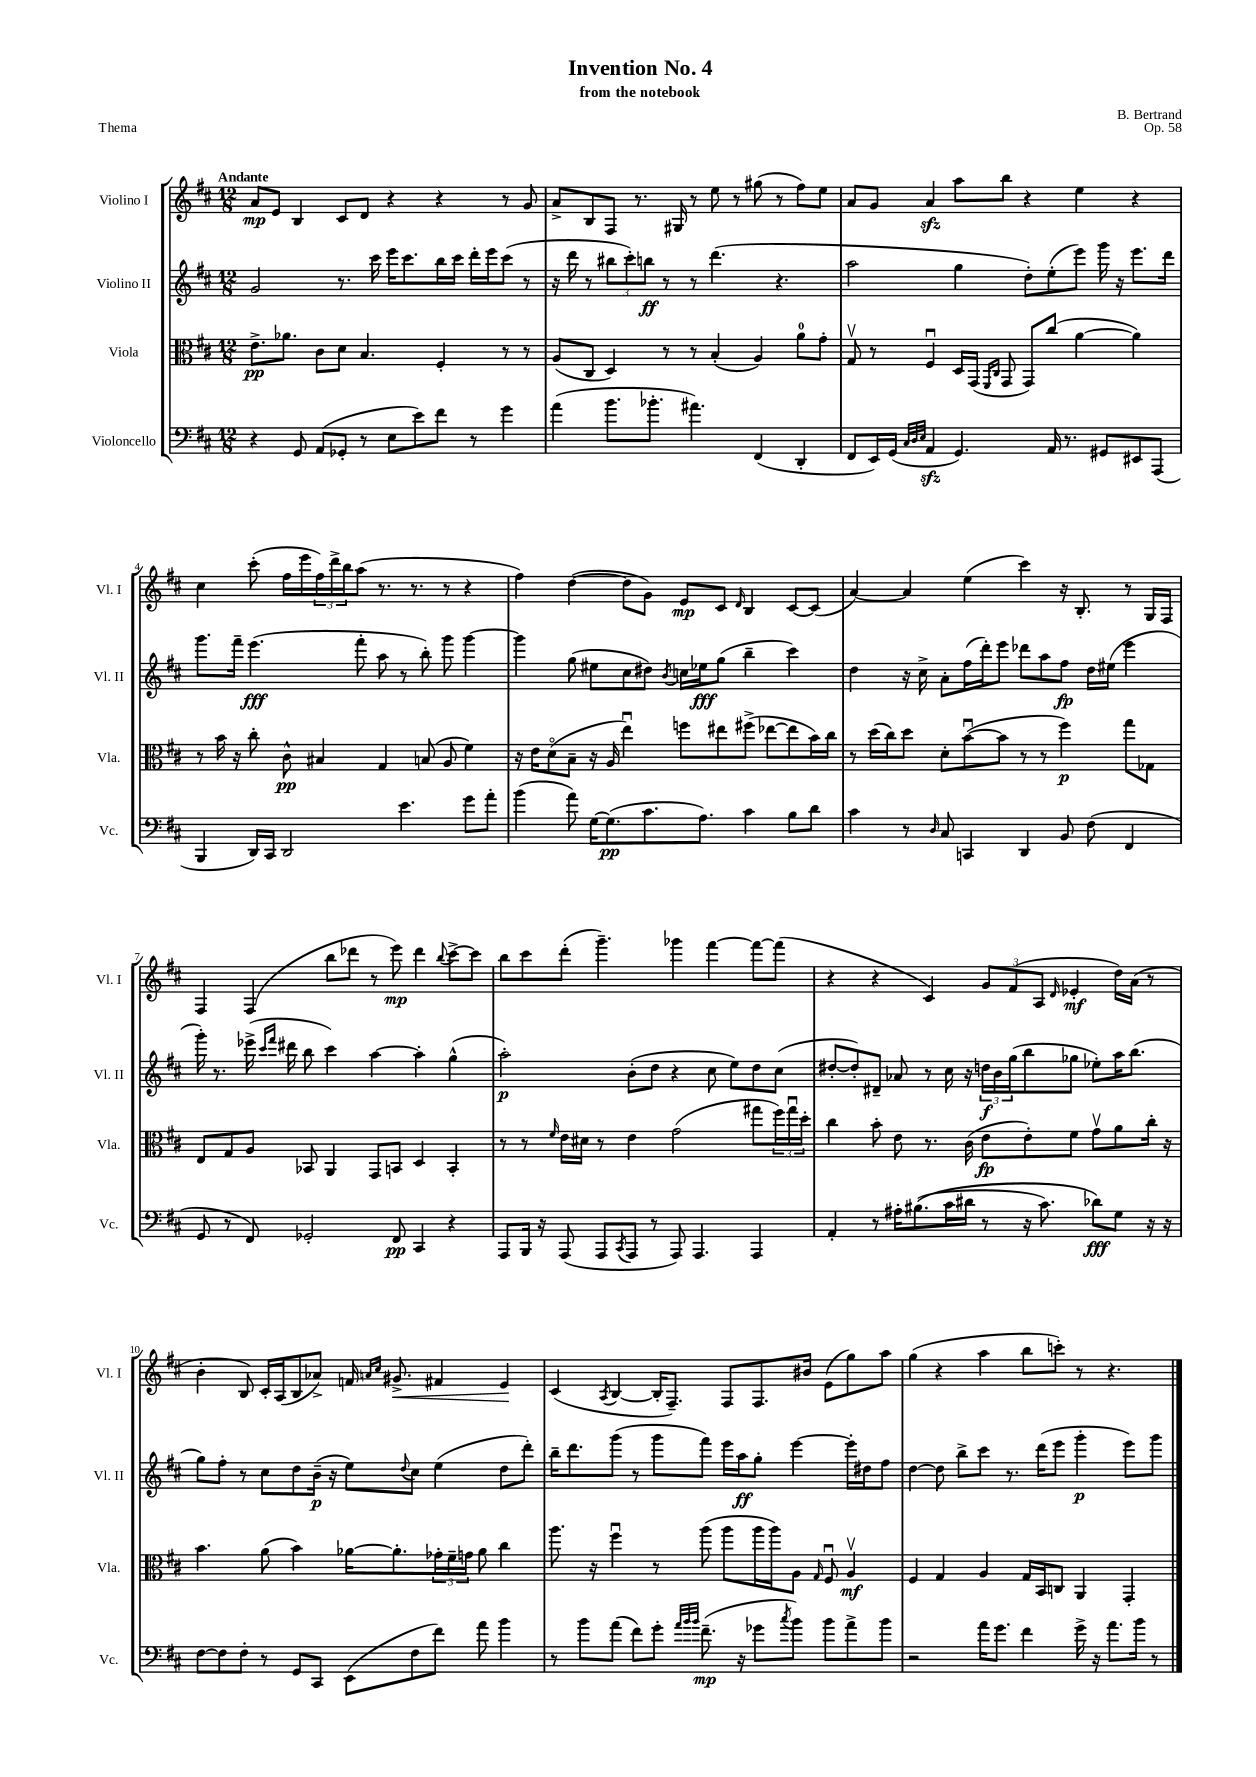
\header { title = "Invention No. 4" composer = "B. Bertrand" subtitle = "from the notebook" opus = "Op. 58" piece = "Thema" }
<<
\new StaffGroup <<
\new Staff = "s0" \with { instrumentName = "Violino I" shortInstrumentName = "Vl. I" } {
    \clef treble \key d \major \numericTimeSignature \time 12/8 \tempo "Andante"
    a'8\mp e'8 b4 cis'8 d'8 r4 r4 r8 g'8 |
    a'8-> b8 fis8 r8. gis16 r8 e''8 r8 gis''8( r8 fis''8) e''8 |
    a'8 g'8 a'4\sfz a''8 b''8 r4 e''4 r4 |
    cis''4 cis'''8-.( fis''16 e'''16 \tuplet 3/2 { fis''16) d'''16-> b''16 } a''8( r8. r8. r8 r4 |
    fis''4) d''4~( d''8 g'8) e'8\mp cis'8 \grace { d'16 } b4 cis'8~ cis'8( |
    a'4~) a'4 e''4( cis'''4) r16 b8.-. r8 g16 fis16 |
    fis4 fis4( b''8 des'''8 r8 e'''8\mp) des'''4 \appoggiatura { b''8 } cis'''8~-> cis'''8 |
    b''8 cis'''8 d'''8-.( g'''4.--) ges'''4 fis'''4~ fis'''8~ fis'''8( |
    r4 r4 cis'4) \tuplet 3/2 { g'8 fis'8( a8 } \grace { d'16 } ees'4-.\mf d''16) a'16( r8 |
    b'4-. b8) cis'16-. a16( b8 aes'8->) f'16 \grace { a'16 cis''16 } gis'8.->\< fis'4 e'4\! |
    cis'4( \acciaccatura { a8 } b4~ b16-. fis8.--) fis8 fis8. bis'16 e'8( g''8) a''8 |
    g''4( r4 a''4 b''8 c'''8-.) r8 r4. \bar "|." |
}
\new Staff = "s1" \with { instrumentName = "Violino II" shortInstrumentName = "Vl. II" } {
    \clef treble \key d \major \numericTimeSignature \time 12/8
    g'2 r8. cis'''16 e'''16 cis'''8. b''16 cis'''16 d'''16-. e'''16 cis'''8( r8 |
    r16 d'''16 r8 \tuplet 3/2 { bis''8 cis'''8-.) b''8\ff } r8 r8 d'''4.( r4. |
    a''2 g''4 d''8-.) e''8-.( e'''8) g'''16 r16 e'''8. d'''16 |
    g'''8. fis'''16-- e'''4.\fff( fis'''8-. a''8 r8 b''8-.) g'''8 g'''4~ |
    g'''4 g''8( eis''8 cis''8 dis''8) \acciaccatura { b'8 } c''16 ees''16\fff g''8( b''4-- cis'''4) |
    d''4 r16 cis''16-> a'8-. fis''16( d'''16-.) e'''8 des'''8 a''8 fis''8\fp d''16 eis''16( e'''4 |
    g'''16-.) r8. ees'''16->( \grace { cis'''16 fis'''16 } dis'''16 b''8 cis'''4) a''4~ a''4-. g''4-^( |
    a''2-.\p) b'8-.( d''8 r4 cis''8 e''8) d''8 cis''8( |
    dis''8~-. dis''8-.) dis'8-- aes'8 r8 cis''16 r16 \tuplet 3/2 { d''16\f b'16 g''16( } b''8 ges''8 ees''8-.) a''16 b''8.( |
    g''8) fis''8-. r8 cis''8 d''8 b'16--\p( r16 e''8) \appoggiatura { d''8 } cis''8 e''4( d''8 d'''8-.) |
    b''16-- d'''8. g'''8( r8 g'''8 fis'''8) e'''16 a''16\ff g''8-. e'''4~ e'''16-. dis''16 fis''8 |
    d''4~ d''8 b''8-> cis'''8 r8. d'''16( e'''8 g'''4-.\p e'''8) g'''8 \bar "|." |
}
\new Staff = "s2" \with { instrumentName = "Viola" shortInstrumentName = "Vla." } {
    \clef alto \key d \major \numericTimeSignature \time 12/8
    e'8.->\pp aes'8. cis'8 d'8 b4. fis4-. r8 r8 |
    a8( cis8 d4) r8 r8 b4-.( a4) a'8-0 g'8-. |
    g8\upbow r8 fis4\downbow d16 g,16( \grace { fis,16 cis16 } g,8 g,8) cis''8( a'4~ a'4) |
    r8 b'16 r16 cis''8-. cis'8-^\pp bis4 g4 b8( a8 fis'4) |
    r16 e'16 d'8\flageolet( b8-- r16 a16 e''4\downbow) f''8 eis''8 fis''8->( ees''8~ ees''8 b'16) cis''16 |
    r8 d''16( cis''16) d''8 d'8-. b'8~\downbow( b'8 r8 r8 fis''4\p) g''8 ges8 |
    e8 g8 a8 bes,8 a,4 g,8 b,8 d4 b,4-. |
    r8 r8 \grace { fis'16 } e'16 dis'16 r8 e'4 g'2( gis''8 \tuplet 3/2 { fis''16) gis''16\downbow d''16-. } |
    cis''4 b'8-. e'8 r8. cis'16( e'8\fp e'8-.) fis'8 g'8\upbow a'8 cis''16-. r16 |
    b'4. a'8( b'4) aes'16~ aes'8.-. \tuplet 3/2 { ges'16-. fis'16-- g'16 } aes'8 cis''4 |
    a''8. r16 fis''4\downbow r8 a''8( a''8 a''16 a''16) a8 \grace { g16 } fis8\downbow a4\upbow\mf |
    fis4 g4 a4 g16 b,16 c8 a,4 g,4-. \bar "|." |
}
\new Staff = "s3" \with { instrumentName = "Violoncello" shortInstrumentName = "Vc." } {
    \clef bass \key d \major \numericTimeSignature \time 12/8
    r4 g,8 a,8( ges,8-. r8 e8 e'8) fis'8 r8 g'4 |
    a'4( b'8. bes'8.-. ais'4.) fis,4( d,4-. |
    fis,8 e,16) g,16( \grace { cis32 d32 e32 } a,4\sfz g,4.) a,16 r8. gis,8 eis,8 a,,8( |
    b,,4 d,16) cis,16 d,2 e'4. g'8 a'8-. |
    b'4( a'8) g16~ g8.\pp( cis'8. a8.) cis'4 b8 d'8 |
    cis'4 r8 \grace { d16 } cis8 c,4 d,4 b,8 fis8( fis,4 |
    g,8 r8 fis,8) ges,2-. fis,8\pp cis,4 r4 |
    a,,8 b,,16 r16 a,,8( a,,8 \acciaccatura { cis,8 } a,,8 r8 a,,8) a,,4. a,,4 |
    a,4-. r8 ais16-. bis8.(\( cis'16 dis'16 r8 r16 cis'8.) des'8\fff\) g8 r16 r16 |
    fis8~ fis8 fis8-. r8 g,8 cis,8 e,8( fis8 fis'8) a'8 b'4 |
    r8 b'8 a'8( fis'8) g'8-. \grace { a'32 b'32 b'32 } fis'8.--\mp( r16 ges'8 \acciaccatura { cis''8 } b'8) b'8 a'8-> b'8 |
    r2 a'16 g'8. fis'4 g'16-> r16 a'8. b'16 r8 \bar "|." |
}
>>
>>
